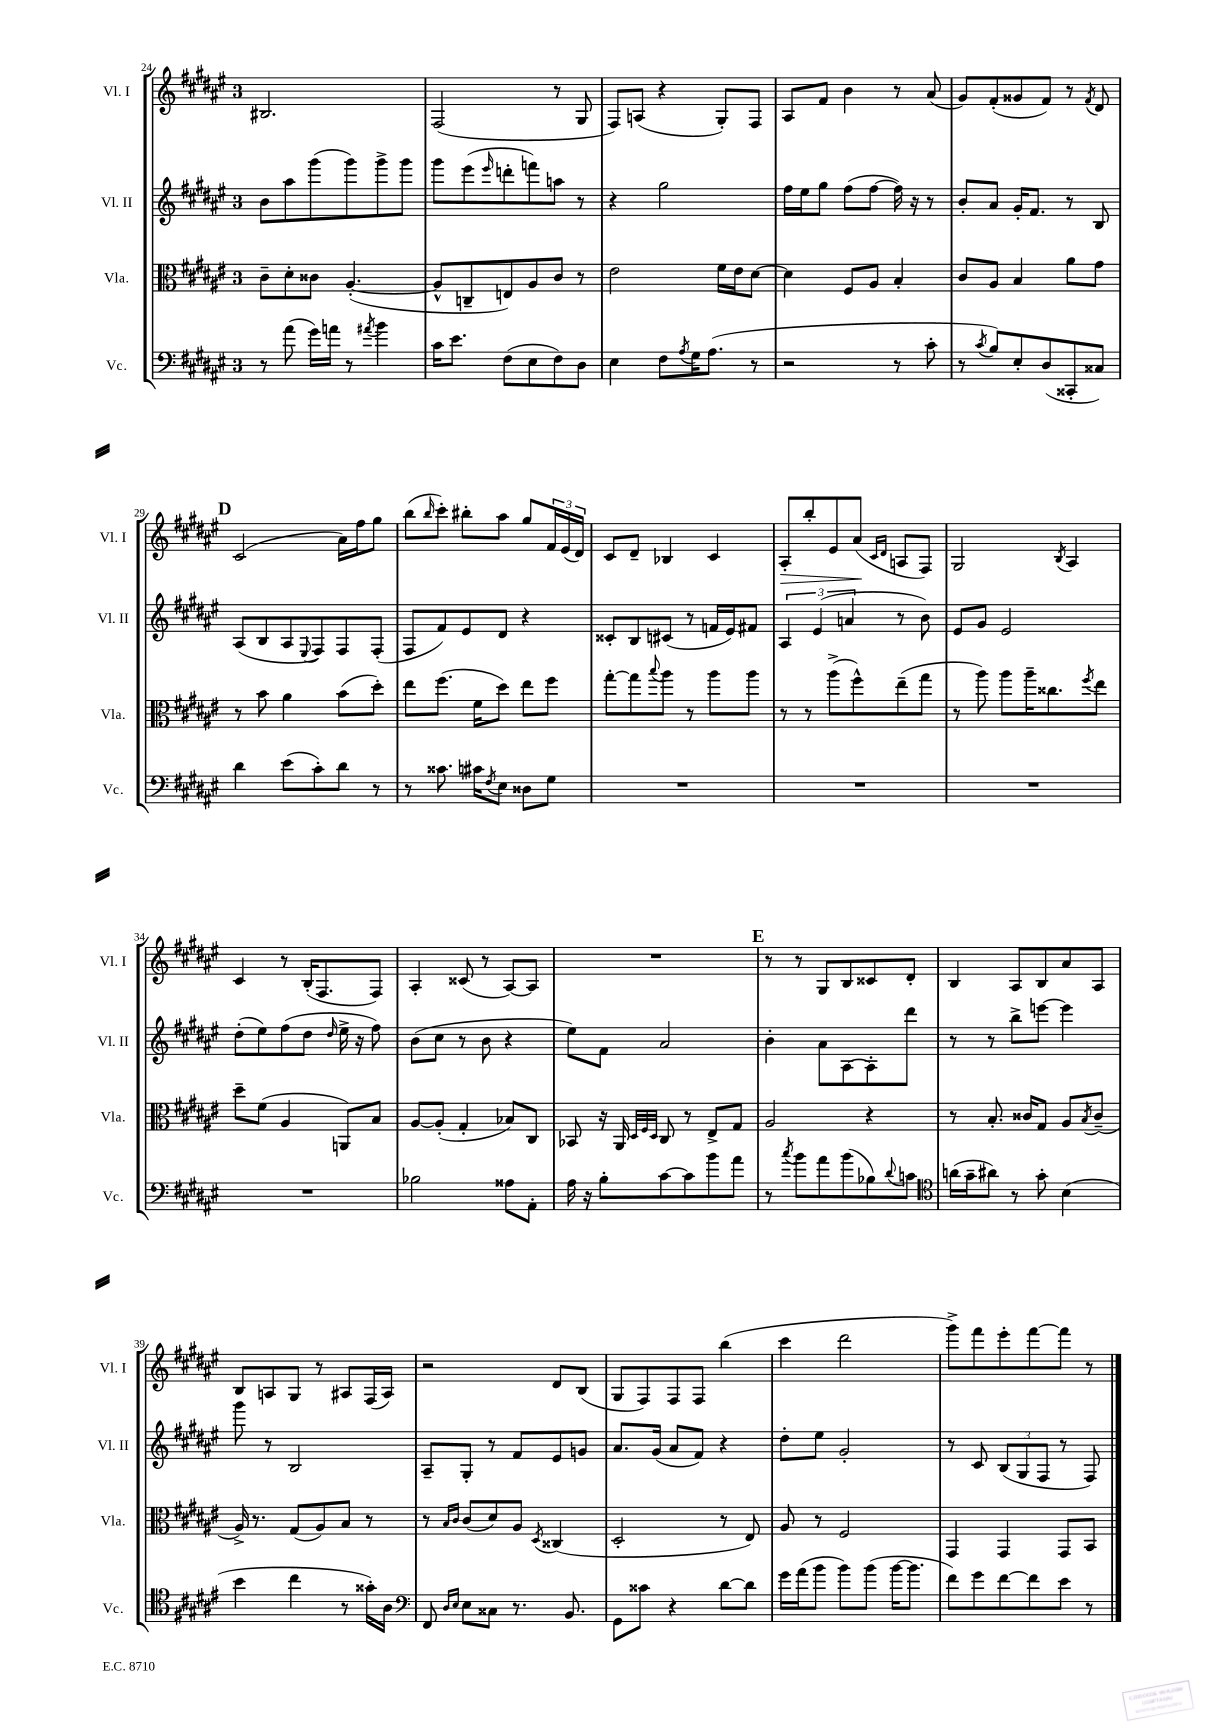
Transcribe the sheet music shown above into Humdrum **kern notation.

**kern	**kern	**kern	**kern	**dynam
*part4	*part3	*part2	*part1	*part1
*staff4	*staff3	*staff2	*staff1	*staff1
*I"Vc.	*I"Vla.	*I"Vl. II	*I"Vl. I	*
*I'Vc.	*I'Vla.	*I'Vl. II	*I'Vl. I	*
*clefF4	*clefC3	*clefG2	*clefG2	*
*k[f#c#g#d#a#e#]	*k[f#c#g#d#a#e#]	*k[f#c#g#d#a#e#]	*k[f#c#g#d#a#e#]	*
*M3/4	*M3/4	*M3/4	*M3/4	*
=24	=24	=24	=24	=24
8r	8c#~\L	8b\L	2.B#X/	.
(8a#\	8d#'\	8aa#\	.	.
16g#\LL)	8c##X\J	(8ggg#\	.	.
16an\JJ	.	.	.	.
8r	([4.A#'/	8ggg#\)	.	.
8qa#X/	.	.	.	.
4b\	.	8ggg#^\	.	.
.	.	8ggg#\J	.	.
=25	=25	=25	=25	=25
16c#\KL	8A#^^/L]	8ggg#\L	(2F#/	.
8.e#\J	.	.	.	.
.	8Cn~/	(8eee#\	.	.
.	.	16qqeee#/	.	.
(8F#\L	8En/)	8dddn'\	.	.
8E#\	8A#/	8fffn\)	.	.
8F#\)	8c#/J	8aan\J	8r	.
8D#\J	8r	8r	8G#/	.
=26	=26	=26	=26	=26
4E#\	2e#\	4r	8F#/L)	.
.	.	.	(8An/J	.
8F#\L	.	2gg#\	4r	.
8qA#/	.	.	.	.
16G#\K	.	.	.	.
(8.A#\J	.	.	.	.
.	16f#\LL	.	8G#'/L)	.
.	16e#\J	.	.	.
8r	[8d#\J	.	8F#/J	.
=27	=27	=27	=27	=27
2r	4d#\]	16ff#\LL	8A#/L	.
.	.	16ee#\J	.	.
.	.	8gg#\J	8f#/J	.
.	8F#/L	(8ff#\L	4b\	.
.	8A#/J	[8ff#\J	.	.
8r	4B'/	16ff#\])	8r	.
.	.	16r	.	.
8c#'\	.	8r	(8a#/	.
=28	=28	=28	=28	=28
8r	8c#/L	8b'/L	8g#/L)	.
8qc#/	.	.	.	.
8B/L)	8A#/J	8a#/J	(8f#'/	.
8E#'/	4B/	16g#'/KL	8g##X/	.
.	.	8.f#/J	.	.
(8D#/	.	.	8f#/J)	.
8CC##X'/	8a#\L	8r	8r	.
.	.	.	8qf#/	.
8C##X/J)	8g#\J	8B/	8d#/	.
!!LO:LB:g=z
!!LO:REH:place=s1:t=D
=29	=29	=29	=29	=29
4d#\	8r	(8A#/L	(2c#/	.
.	8b\	8B/	.	.
(8e#\L	4a#\	8A#/	.	.
.	.	8qqE#/	.	.
8c#'\)	.	8F#/)	.	.
8d#\J	(8b\L	8F#/	16a#\LL)	.
.	.	.	16ff#\J	.
8r	8dd#'\J)	(8F#'/J	8gg#\J	.
=30	=30	=30	=30	=30
8r	8ee#\L	8F#/L	(8bb\L	.
.	.	.	16qqbb/	.
8.c##X\	(8.ff#\J	8f#/)	8ccc#'\J)	.
.	.	8e#/	8bb#X'\L	.
16c#X\KL	16f#\KL	.	.	.
8qF#/	.	.	.	.
8E#\J	8dd#\J)	8d#/J	8aa#\J	.
8D##X\L	8ee#\L	4r	8gg#/L	.
8G#\J	8ff#\J	.	24f#/L	.
.	.	.	(24e#/	.
.	.	.	24d#/JJ)	.
=31	=31	=31	=31	=31
2.r	[8gg#'\L	8c##X'/L	8c#/L	.
.	8gg#\]	8B/	8d#~/J	.
.	8qqbb/	.	.	.
.	8aa#\J	(8c#X/J	4B-X/	.
.	8r	8r	.	.
.	8aa#\L	16fn/LL	4c#/	.
.	.	16e#/J)	.	.
.	8aa#\J	8f#X/J	.	.
=32	=32	=32	=32	=32
!	!	!	!	!LO:HP:b
2.r	8r	6A#/	8A#'/L	>
.	8r	.	8bb'/	.
.	.	(6e#/	.	.
.	(8aa#^\L	.	8e#/	.
.	.	6an/	.	.
.	8ff#^^\)	.	(8a#/J	.
.	.	.	16qqc#/LL	.
.	.	.	16qqd#/JJ	.
.	(8ee#~\	8r	8An/L	]
.	8gg#\J	8b\)	8F#/J)	.
=33	=33	=33	=33	=33
2.r	8r	8e#/L	2G#/	.
.	8aa#\)	8g#/J	.	.
.	8aa#\L	2e#/	.	.
.	16aa#~\K	.	.	.
.	8.cc##X\	.	.	.
.	.	.	8qB/	.
.	.	.	4A#/	.
.	8qff#/	.	.	.
.	8ee#\J	.	.	.
!!LO:LB:g=z
=34	=34	=34	=34	=34
2.r	8dd#~\L	(8dd#'\L	4c#/	.
.	(8f#\J	8ee#\)	.	.
.	4A#/	(8ff#\	8r	.
.	.	8dd#\J	(16B'/KL	.
.	.	.	8.F#/	.
.	.	16qqdd#/	.	.
.	8AAn/L)	16ee#^\	.	.
.	.	16r	.	.
.	8B/J	8ff#\)	8F#/J)	.
=35	=35	=35	=35	=35
2B-X\	[8A#/L	(8b\L	4A#'/	.
.	(8A#'/J]	8cc#\J	.	.
.	4G#'/	8r	(8c##X/	.
.	.	8b\	8r	.
8A##X\L	8B-X/L)	4r	[8A#/L)	.
8AA#'\J	8C#/J	.	8A#/J]	.
=36	=36	=36	=36	=36
16A#\	8BB-X/	8ee#\L)	2.r	.
16r	.	.	.	.
8B'\L	16r	8f#\J	.	.
.	16AA#/	.	.	.
.	32qqD#/LLL	.	.	.
.	32qqF#/	.	.	.
.	32qqD#/JJJ	.	.	.
[8c#\	8C#/	2a#/	.	.
8c#\]	8r	.	.	.
8b\	8E#^/L	.	.	.
8a#\J	8G#/J	.	.	.
!!LO:REH:place=s1:t=E
=37	=37	=37	=37	=37
8r	2A#/	4b'\	8r	.
8qcc#/	.	.	.	.
8b\L	.	.	8r	.
8a#\	.	8a#\L	8G#/L	.
(8b\	.	[8A#\	8B/	.
8B-X\)	4r	8A#'\]	8c##X/	.
8qqd#/	.	.	.	.
8cn\J	.	8ddd#\J	8d#'/J	.
=38	=38	=38	=38	=38
*clefC4	*	*	*	*
(16an\LL	8r	8r	4B/	.
16g#~\J	.	.	.	.
8a#X\J)	8.B'/	8r	.	.
8r	.	8bb^\L	8A#/L	.
.	16c##X/KL	.	.	.
8g#'\	8G#/J	[8eeen\J	8B/	.
(4B\	8A#/L	4eee\]	8a#/	.
.	8qB/	.	.	.
.	(8c##~/J	.	8A#/J	.
!!LO:LB:g=z
=39	=39	=39	=39	=39
4b\	16A#^/)	8ggg#\	8B/L	.
.	8.r	.	.	.
.	.	8r	8An/	.
4cc#\	(8G#/L	2B/	8G#/J	.
.	8A#/)	.	8r	.
8r	8B/J	.	8A#X/L	.
16g##X'\LL)	8r	.	(16F#/L	.
16A#\JJ	.	.	16A#/JJ)	.
=40	=40	=40	=40	=40
*clefF4	*	*	*	*
8FF#/	8r	8A#~/L	2r	.
16qqD#/LL	16qqB/LL	.	.	.
16qqE#/JJ	16qqc#/JJ	.	.	.
8E#\L	(8c#/L	8G#'/J	.	.
8C##X\J	8d#/)	8r	.	.
8.r	8A#/J	8f#/L	.	.
.	8qD#/	.	.	.
.	(4C##X/	8e#/	8d#/L	.
8.BB/	.	.	.	.
.	.	8gn/J	(8B/J	.
=41	=41	=41	=41	=41
8GG#\L	2D#'/	8.a#/L	8G#/L	.
8c##X\J	.	.	8F#/)	.
.	.	(16g#/Jk	.	.
4r	.	8a#/L	8F#/	.
.	.	8f#/J)	8F#/J	.
[8d#\L	8r	4r	(4bb\	.
8d#\J]	8E#/)	.	.	.
=42	=42	=42	=42	=42
16g#\LL	8A#/	8dd#'\L	4ccc#\	.
(16a#\J	.	.	.	.
8b\J	8r	8ee#\J	.	.
8b\L)	2F#/	2g#'/	2ddd#\	.
(8b\J	.	.	.	.
[16b\KL	.	.	.	.
8.b\J]	.	.	.	.
=43	=43	=43	=43	=43
8f#\L)	4GG#/	8r	8ggg#^\L)	.
8g#\	.	8c#/	8fff#\	.
[8f#\	4GG#/	(12B/L	8eee#'\	.
.	.	12G#/	.	.
8f#\]	.	.	[8fff#\	.
.	.	12F#/J	.	.
8e#\J	8GG#/L	8r	8fff#\J]	.
8r	8BB/J	8F#/)	8r	.
==	==	==	==	==
*-	*-	*-	*-	*-
